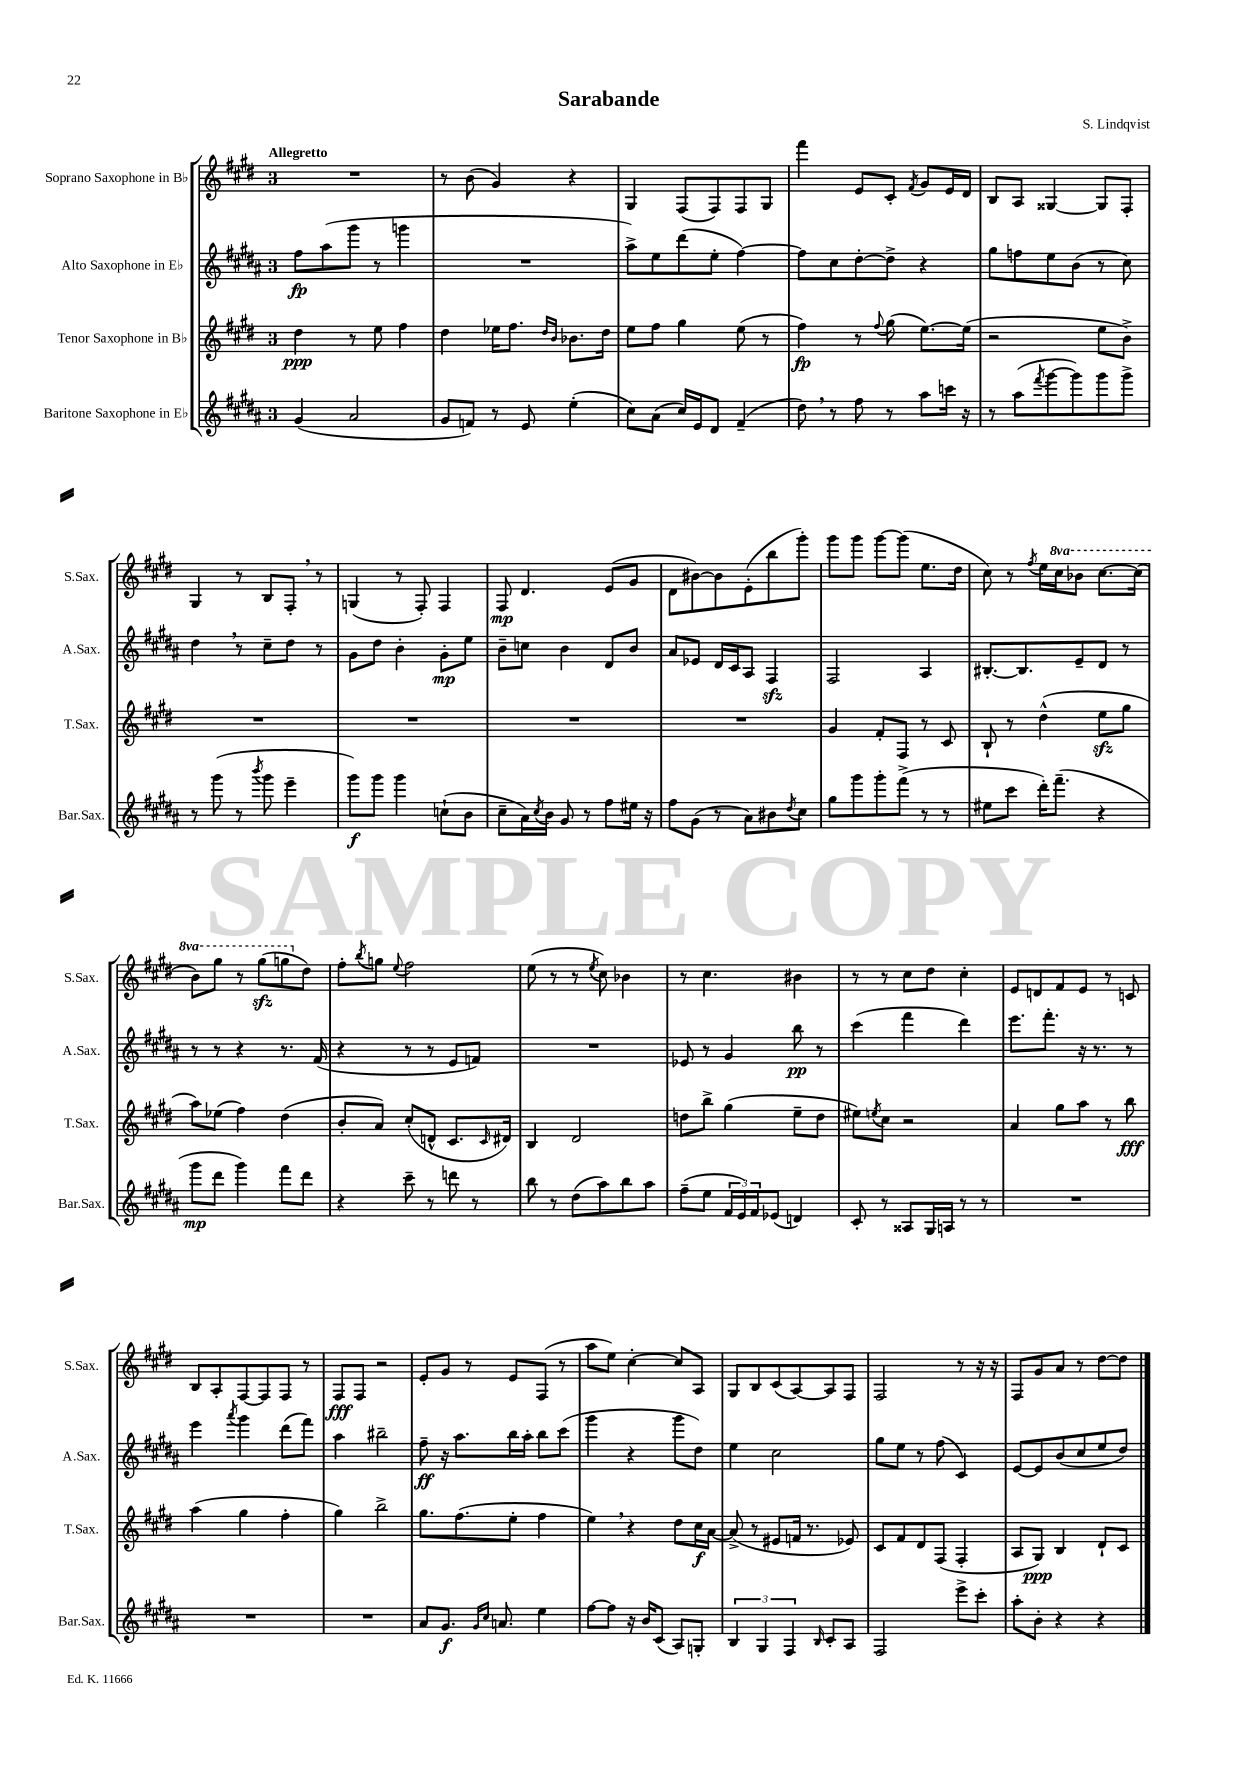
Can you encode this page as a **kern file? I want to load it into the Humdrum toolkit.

**kern	**kern	**kern	**kern
*staff4	*staff3	*staff2	*staff1
*clefG2	*clefG2	*clefG2	*clefG2
*k[f#c#g#d#a#]	*k[f#c#g#d#]	*k[f#c#g#d#a#]	*k[f#c#g#d#]
*M3/4	*M3/4	*M3/4	*M3/4
(4g#	4dd#	8ff#	2.r
.	.	(8aa#	.
2a#	8r	8ggg#	.
.	8ee	8r	.
.	4ff#	4ggg	.
=	=	=	=
8g#	4dd#	2.r	8r
8f)	.	.	(8b
8r	16ee-	.	4g#)
.	8.ff#	.	.
8e	.	.	.
.	16qqdd#	.	.
.	16qqb	.	.
(4ee'	8.b-	.	4r
.	16dd#	.	.
=	=	=	=
8cc#)	8ee	8aa#^)	4G#
(8a#	8ff#	8ee	.
16cc#)	4gg#	(8ddd#	(8F#
16e	.	.	.
8d#	.	8ee'	8F#)
(4f#~	(8ee	[4ff#)	8F#
.	8r	.	8G#
=	=	=	=
8dd#)	4ff#)	8ff#]	4fff#
8r	.	8cc#	.
8ff#	8r	[8dd#'	8e
.	8qqff#	.	.
8r	(8gg#	8dd#^]	8c#'
.	.	.	8qf#
8aa#	[8.ee)	4r	8g#
16ccc	.	.	16e
16r	(16ee]	.	16d#
=	=	=	=
8r	2r	8gg#	8B
(8aa#	.	8ff	8A
8qfff#	.	.	.
[8ggg#	.	8ee	[4G##
8ggg#])	.	(8b	.
8ggg#	8ee	8r	8G##]
8ggg#^	8b^)	8cc#)	8F#'
=	=	=	=
8r	2.r	4dd#	4G#
(8ggg#	.	.	.
8r	.	8r	8r
8qbbb	.	.	.
8ggg#	.	8cc#~	8B
4eee~	.	8dd#	8F#'
.	.	8r	8r
=	=	=	=
8ggg#)	2.r	8g#	(4G
8ggg#	.	8dd#	.
4ggg#	.	4b'	8r
.	.	.	8F#')
(8cc`	.	8g#'	4F#
8b	.	8ee	.
=	=	=	=
8cc#~	2.r	8b~	8F#
16a#)	.	8cc	4.d#
8qcc#	.	.	.
16b	.	.	.
8g#	.	4b	.
8r	.	.	.
8ff#	.	8d#	(8e
16ee#	.	8b	8g#
16r	.	.	.
=	=	=	=
8ff#	2.r	8a#	8d#
(8g#	.	8e-	[8b#)
8r	.	16d#	8b#]
.	.	16c#	.
8a#)	.	8A#	(8e'
8b#	.	4F#	8bb
8qdd#	.	.	.
8cc#	.	.	8ggg#')
=	=	=	=
8gg#	4g#	2F#	8ggg#
8ggg#	.	.	8ggg#
8ggg#'	8f#'	.	[8ggg#
(8fff#^	8F#	.	(8ggg#]
8r	8r	4A#	8.ee
8r	8c#	.	.
.	.	.	16dd#
=	=	=	=
8ee#	8B`	[8.B#'	8cc#)
8ccc#	8r	.	8r
.	.	8.B#]	.
.	.	.	8qff#
16ddd#')	(4dd#^^	.	16ee
(8.fff#~	.	.	16ccc#
.	.	8e~	8bb-
4r	8ee	8d#	[8.ccc#
.	8gg#	8r	.
.	.	.	(16ccc#]
=	=	=	=
8ggg#	8aa)	8r	8bb)
8ddd#	(8ee-	8r	8ggg#
4ggg#)	4ff#)	4r	8r
.	.	.	(8ggg#
8fff#	(4dd#	8.r	8ggg
8ddd#	.	.	8dd#)
.	.	(16f#	.
=	=	=	=
4r	8b'	4r	8ff#'
.	.	.	8qbb
.	8a)	.	8gg
.	.	.	8qqee
8ccc#~	(8cc#'	8r	2ff#
8r	8d^^	8r	.
8ddd	8.c#	8e	.
8r	.	8f)	.
.	16qqc#	.	.
.	16d#)	.	.
=	=	=	=
8bb	4B	2.r	(8ee
8r	.	.	8r
(8dd#	2d#	.	8r
.	.	.	8qee
8aa#)	.	.	8cc#)
8bb	.	.	4b-
8aa#	.	.	.
=	=	=	=
(8ff#~	8dd	8e-	8r
8ee	8bb^	8r	4.cc#
24f#	(4gg#	4g#	.
24e)	.	.	.
24f#	.	.	.
(8e-	.	.	.
4d)	8ee~	8bb	4b#
.	8dd	8r	.
=	=	=	=
8c#'	8ee#)	(4ccc#	8r
.	8qee	.	.
8r	8cc#	.	8r
8A##	2r	4fff#	8cc#
16G#	.	.	8dd#
16A	.	.	.
8r	.	4ddd#)	4cc#'
8r	.	.	.
=	=	=	=
2.r	4a	8.eee	8e
.	.	.	8d
.	.	8.fff#'	.
.	8gg#	.	8f#
.	8aa	16r	8e
.	.	8.r	.
.	8r	.	8r
.	8bb	8r	8c
=	=	=	=
2.r	(4aa	4eee	8B
.	.	.	8A'
.	.	8qaaa#	.
.	4gg#	4ggg#	[8F#
.	.	.	8F#]
.	4ff#'	(8ddd#	8F#
.	.	8fff#)	8r
=	=	=	=
2.r	4gg#)	4aa#	8F#
.	.	.	8F#
.	2bb^	2bb#~	2r
=	=	=	=
8a#	8.gg#	8ff#~	8e'
8.g#	.	16r	8g#
.	(8.ff#	8.aa#	.
.	.	.	8r
16qqg#	.	.	.
16qqcc#	.	.	.
8.a	.	.	.
.	8ee'	16bb	8e
.	.	16aa#'	.
4ee	4ff#	8bb	(8F#
.	.	(8ccc#	8r
=	=	=	=
[8ff#	4ee)	4ggg#	8aa
8ff#]	.	.	8ee)
16r	4r	4r	[4cc#'
16b	.	.	.
(8c#	.	.	.
8A#)	8dd#	8ggg#	8cc#]
8G'	16cc#	8dd#)	8A
.	[16a	.	.
=	=	=	=
6B	(8a^]	4ee	8G#
.	8r	.	8B
6G#	.	.	.
.	8e#	2cc#	(8c#
6F#	.	.	.
.	16f	.	[8A)
.	8.r	.	.
16qqB	.	.	.
8c#'	.	.	8A]
8A#	8e-)	.	8F#
=	=	=	=
2F#	8c#	8gg#	2F#
.	8f#	8ee	.
.	8d#	8r	.
.	(8F#	(8ff#	.
8eee^	4F#'	4c#)	8r
8ccc#'	.	.	16r
.	.	.	16r
=	=	=	=
8aa#'	8A	[8e	8F#
8b'	8G#)	8e]	8g#
4r	4B	(8b	8a
.	.	8cc#	8r
4r	8d#`	8ee	[8dd#
.	8c#	8dd#)	8dd#]
==	==	==	==
*-	*-	*-	*-
